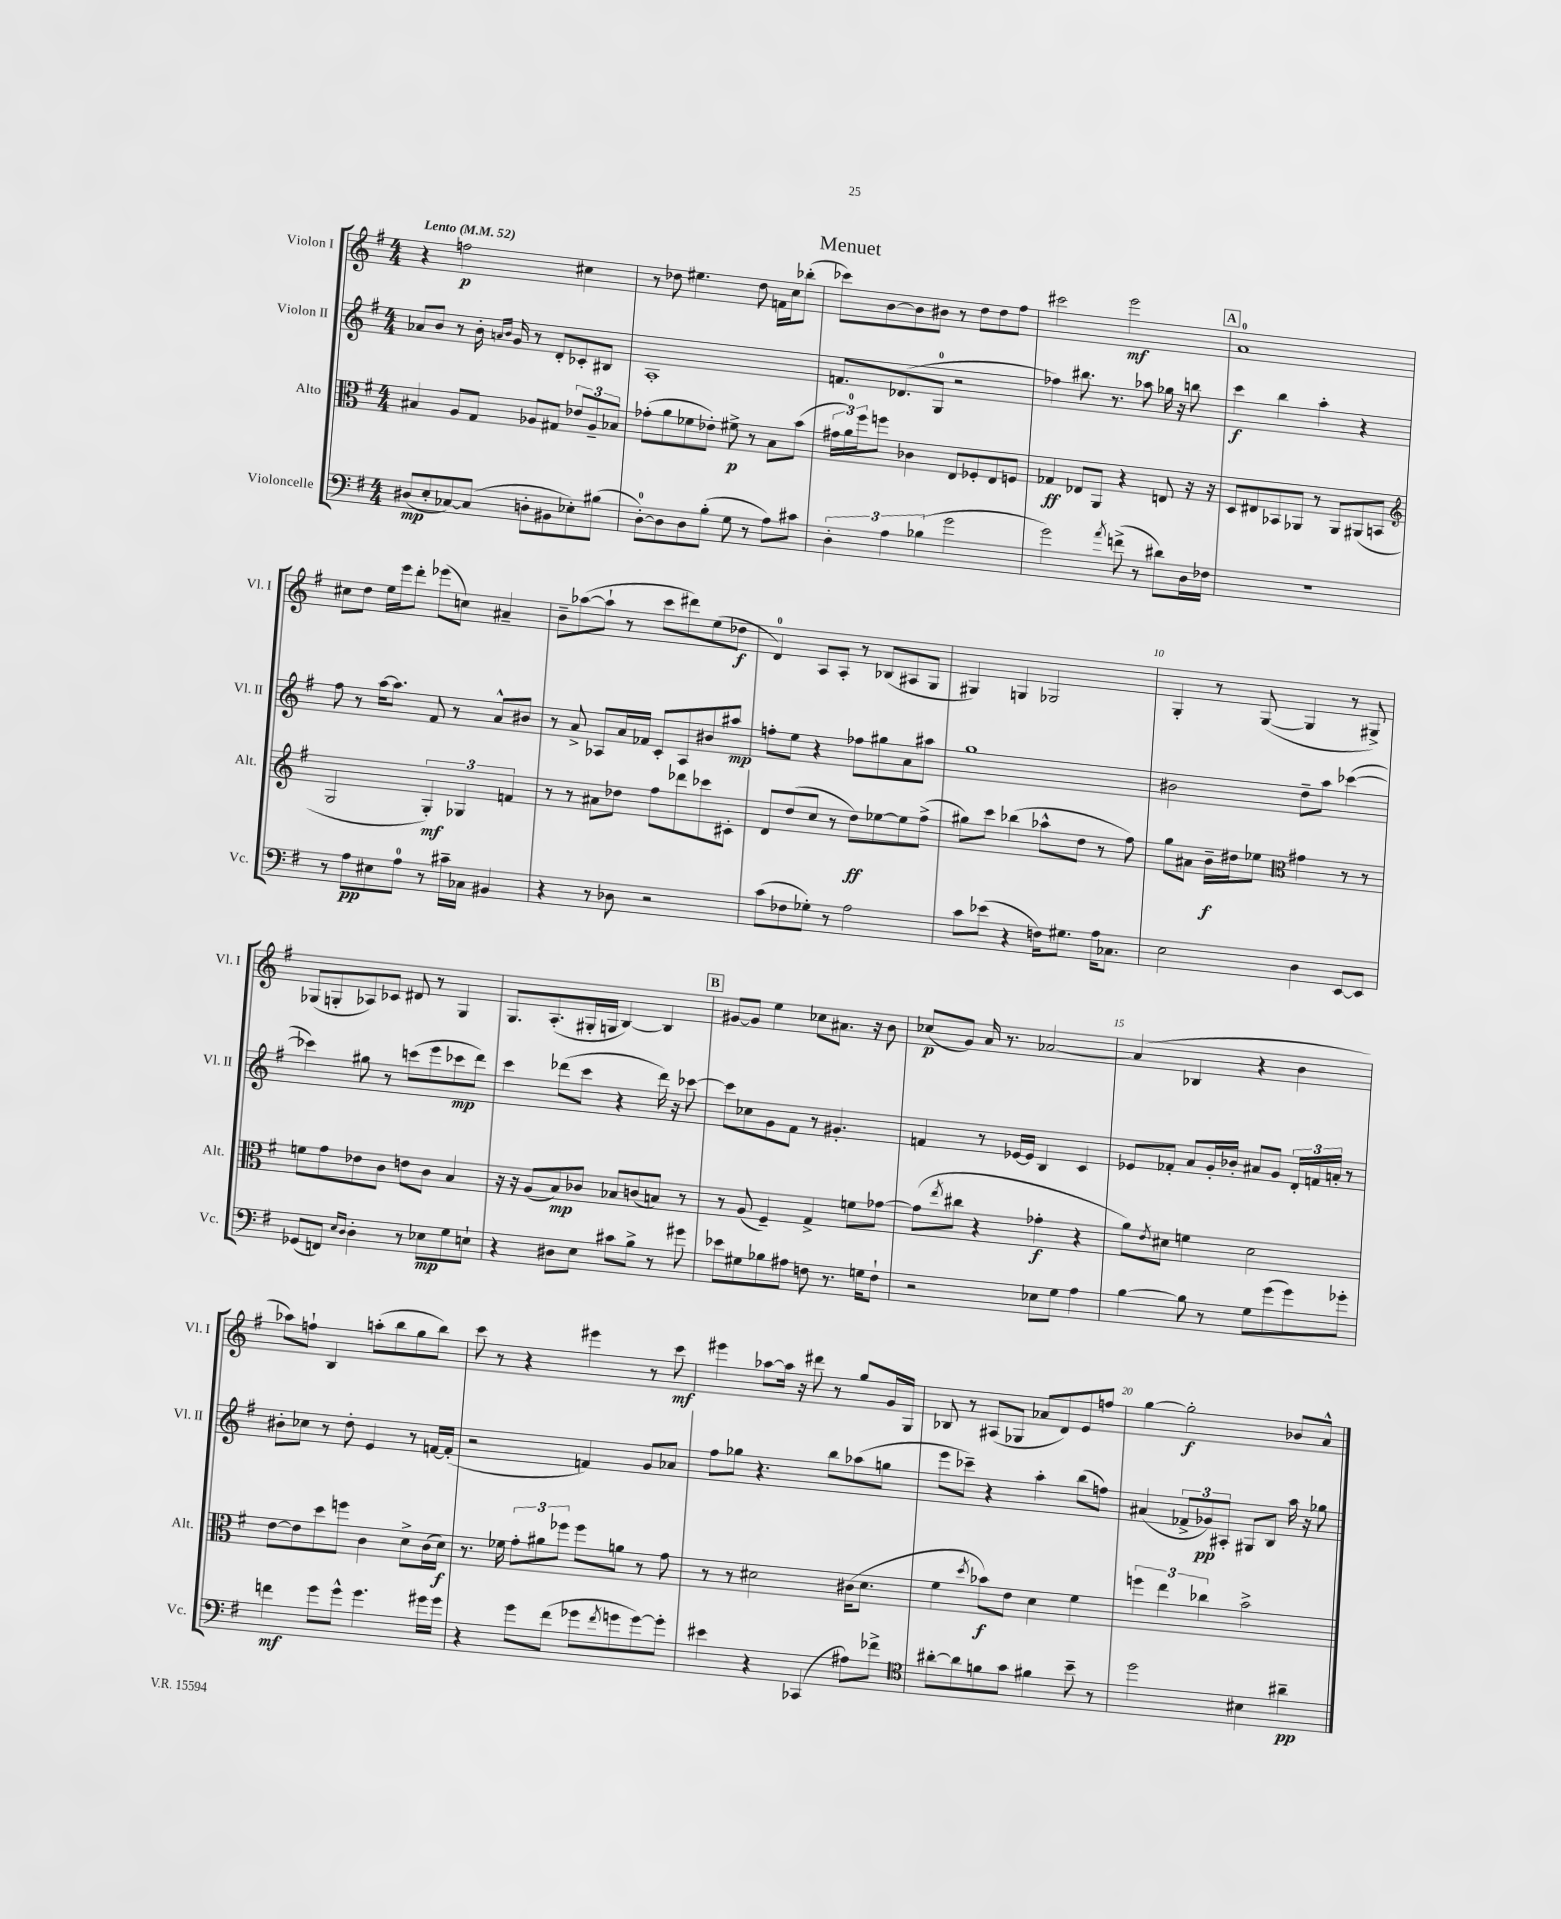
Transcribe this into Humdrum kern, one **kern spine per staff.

**kern	**dynam	**kern	**dynam	**kern	**dynam	**kern	**dynam
*part4	*part4	*part3	*part3	*part2	*part2	*part1	*part1
*staff4	*staff4	*staff3	*staff3	*staff2	*staff2	*staff1	*staff1
*I"Violoncelle	*	*I"Alto	*	*I"Violon II	*	*I"Violon I	*
*I'Vc.	*	*I'Alt.	*	*I'Vl. II	*	*I'Vl. I	*
*clefF4	*	*clefC3	*	*clefG2	*	*clefG2	*
*k[f#]	*	*k[f#]	*	*k[f#]	*	*k[f#]	*
*M4/4	*	*M4/4	*	*M4/4	*	*M4/4	*
*MM52	*	*MM52	*	*MM52	*	*MM52	*
=1	=1	=1	=1	=1	=1	=1	=1
!	!	!	!	!	!	!LO:TX:a:B:t=Lento	!
(8D#X/L	mp	4B#X/	.	8a-X/L	.	4r	.
8E'/	.	.	.	8b/J	.	.	.
[8C-X/)	.	8A/L	.	8r	.	2ffn\	p
(8C-/J]	.	8G/J	.	16b'\	.	.	.
.	.	.	.	16qqan/LL	.	.	.
.	.	.	.	16qqb/JJ	.	.	.
.	.	.	.	16g/	.	.	.
8Dn'\L	.	8A-X/L	.	8r	.	.	.
8BB#X\	.	8G#X/J	.	8d'/L	.	.	.
8E-X'\)	.	12e-X/L	.	8c-X'/	.	4cc#X\	.
.	.	12A-~/	.	.	.	.	.
(8B#X\J	.	.	.	8B#X/J	.	.	.
.	.	12B-X/J	.	.	.	.	.
=2	=2	=2	=2	=2	=2	=2	=2
[8D'\L)	.	(8g-X'\L	.	1A'	.	8r	.
8D\]	.	8a\	.	.	.	8dd-X\	.
8D\	.	8f-X\	.	.	.	4.ee#X\	.
(8B'\J	.	8e-X'\J)	.	.	.	.	.
8G\	.	8f#X^\	p	.	.	.	.
8r	.	8r	.	.	.	8dd-\	.
8A\L)	.	8B\L	.	.	.	16fn\LL	.
.	.	.	.	.	.	16cc\J	.
8c#X\J	.	(8b\J	.	.	.	(8bb-X'\J	.
=3	=3	=3	=3	=3	=3	=3	=3
6D'\	.	24g#X\LL	.	8.fn/L	.	8ccc-X\L)	.
.	.	24a\)	.	.	.	.	.
.	.	24ff#\J	.	.	.	.	.
.	.	8ffn\J	.	.	.	[8b\	.
6A\	.	.	.	.	.	.	.
.	.	.	.	(8.d-X/	.	.	.
.	.	4c-X\	.	.	.	8b\]	.
(6B-X\	.	.	.	.	.	.	.
.	.	.	.	8G/J	.	8b#X\J	.
2g\	.	8E/L	.	2r	.	8r	.
.	.	8F-X'/	.	.	.	8dd\L	.
.	.	8E/	.	.	.	8dd\	.
.	.	8Fn/J	.	.	.	8ff#\J	.
=4	=4	=4	=4	=4	=4	=4	=4
2g\)	.	4G-X/	ff	4ff-X\)	.	2ccc#X\	.
.	.	8E-X/L	.	8.bb#X\	.	.	.
.	.	8AA/J	.	.	.	.	.
.	.	.	.	8.r	.	.	.
8qa/	.	.	.	.	.	.	.
(8fn^\	.	4r	.	.	.	2eee\	mf
8r	.	.	.	8aa-X\	.	.	.
8d#X\L)	.	8En/	.	16gg-X\	.	.	.
.	.	.	.	16r	.	.	.
16D\L	.	16r	.	8bbn\	.	.	.
16F-X\JJ	.	16r	.	.	.	.	.
!!LO:REH:place=s1:t=A
=5	=5	=5	=5	=5	=5	=5	=5
1r	.	8D/L	.	4ccc\	f	1a	.
.	.	8E#X/	.	.	.	.	.
.	.	8BB-X/	.	4bb\	.	.	.
.	.	8AA-X/J	.	.	.	.	.
.	.	8r	.	4aa'\	.	.	.
.	.	8AA-/L	.	.	.	.	.
.	.	(8AA#X/	.	4r	.	.	.
.	.	8BBn/J	.	.	.	.	.
!!LO:LB:g=z
=6	=6	=6	=6	=6	=6	=6	=6
*	*	*clefG2	*	*	*	*	*
8r	.	2G/	.	8ff#\	.	8cc#X\L	.
8A\L	pp	.	.	8r	.	8dd\J	.
8E#X\	.	.	.	[16aa\KL	.	16ee\LL	.
.	.	.	.	8.aa\J]	.	16eee\J	.
8A\J	.	.	.	.	.	8ddd'\J	.
8r	.	6G'/)	mf	8f#/	.	(8eee-X\L	.
16c#X~\LL	.	.	.	8r	.	8ccn\J)	.
.	.	6G-X/	.	.	.	.	.
16C-X\JJ	.	.	.	.	.	.	.
4BB#X/	.	.	.	8a^^/L	.	4a#X~/	.
.	.	6fn/	.	.	.	.	.
.	.	.	.	8b#X/J	.	.	.
=7	=7	=7	=7	=7	=7	=7	=7
4r	.	8r	.	8r	.	8b~\L	.
.	.	8r	.	8a^/	.	([8aa-X\	.
8r	.	8a#X\L	.	8A-X/L	.	8aa-`\J]	.
8D-X\	.	8dd-X\J	.	16a/L	.	8r	.
.	.	.	.	16f-X/JJ	.	.	.
2r	.	8ff#\L	.	8c'/L	.	8ccc\L	.
.	.	8ddd-X\	.	8A-/	.	8ddd#X\)	.
.	.	8ccc-X\	.	8b#X/	.	(8ee\	.
.	.	8c#X'\J	.	8aa#X/J	mp	8dd-X\J	f
=8	=8	=8	=8	=8	=8	=8	=8
(8c\L	.	8d/L	.	8ffn'\L	.	4d/)	.
8F-X\	.	(8dd/	.	8ee\J	.	.	.
8G-X'\J)	.	8cc/J	.	4r	.	8A/L	.
8r	.	8r	.	.	.	8A'/J	.
2A\	.	8dd\L)	ff	8ff-X\L	.	8r	.
.	.	[8ee-X\	.	8gg#X\	.	(8B-X/L	.
.	.	8ee-\]	.	8a\	.	8A#X/	.
.	.	(8ff#^\J	.	8aa#X\J	.	8G/J	.
=9	=9	=9	=9	=9	=9	=9	=9
8c\L	.	8gg#X\L)	.	1gg	.	4G#X/)	.
(8e-X\J	.	8ccc\J	.	.	.	.	.
4r	.	(4bb-X\	.	.	.	4Gn/	.
16Fn\KL)	.	8aa-X^^\L	.	.	.	2G-X/	.
8.G#X\J	.	.	.	.	.	.	.
.	.	8dd\J	.	.	.	.	.
16A\KL	.	8r	.	.	.	.	.
8.C-X\J	.	.	.	.	.	.	.
.	.	8ff#\)	.	.	.	.	.
=10	=10	=10	=10	=10	=10	=10	=10
2E\	.	8gg\L	.	2b#X\	.	4G'/	.
.	.	8a#X\J	.	.	.	.	.
.	.	16b~\LL	f	.	.	8r	.
.	.	16dd#X\J	.	.	.	.	.
.	.	8ee-X\J	.	.	.	([8G/	.
*	*	*clefC3	*	*	*	*	*
4D\	.	4g#X\	.	8dd~\L	.	4G/]	.
.	.	.	.	8aa\J	.	.	.
[8EE/L	.	8r	.	([4ccc-X\	.	8r	.
8EE/J]	.	8r	.	.	.	8G#X^/)	.
!!LO:LB:g=z
=11	=11	=11	=11	=11	=11	=11	=11
(8GG-X/L	.	8fn\L	.	4ccc-X\])	.	(8G-X/L	.
8FFn/J)	.	8g\	.	.	.	8Gn'/	.
16qqE/LL	.	.	.	.	.	.	.
16qqD/JJ	.	.	.	.	.	.	.
4D'\	.	8e-X\	.	8gg#X\	.	8A-X/)	.
.	.	8c\J	.	8r	.	8c-X/J	.
8r	.	8en\L	.	(8cccn\L	.	8d#X/	.
8E-X\L	mp	8c\J	.	8eee\	.	8r	.
8G\	.	4B/	.	8ccc-X\	mp	4G/	.
8En`\J	.	.	.	8ddd\J)	.	.	.
=12	=12	=12	=12	=12	=12	=12	=12
4r	.	16r	.	4ccc\	.	8.G/L	.
.	.	16r	.	.	.	.	.
.	.	(8A/L	.	.	.	.	.
.	.	.	.	.	.	(8.A'/	.
8D#X\L	.	8B/)	mp	(8ddd-X\L	.	.	.
8E\J	.	8c-X/J	.	8ccc\J	.	16G#X'/L	.
.	.	.	.	.	.	16Gn/JJ	.
8c#X\L	.	8B-X/L	.	4r	.	[4B/)	.
8B^\J	.	(8cn/	.	.	.	.	.
8r	.	8Bn/J)	.	16ddd-\)	.	4B/]	.
.	.	.	.	16r	.	.	.
8g#X\	.	8r	.	[8ccc-X\	.	.	.
!!LO:REH:place=s1:t=B
=13	=13	=13	=13	=13	=13	=13	=13
8e-X\L	.	8r	.	8ccc-\L]	.	[8g#X/L	.
8G#X\	.	(8A/	.	8cc-X\	.	8g#/J]	.
8B-X\	.	4F#~/)	.	8g\	.	4ee\	.
8A#X\J	.	.	.	8f#\J	.	.	.
8Fn\	.	4G^/	.	8r	.	8cc-X\L	.
8.r	.	.	.	4.g#X'/	.	8.a#X\J	.
.	.	8fn\L	.	.	.	.	.
16Gn\KL	.	.	.	.	.	16r	.
8F`\J	.	[8g-X\J	.	.	.	8b\	.
=14	=14	=14	=14	=14	=14	=14	=14
2r	.	(8g-\L]	.	4fn/	.	(8cc-X/L	p
.	.	8qee/	.	.	.	.	.
.	.	8cc#X\J	.	.	.	8g/J)	.
.	.	4r	.	8r	.	16a/	.
.	.	.	.	.	.	8.r	.
.	.	.	.	[16e-X/LL	.	.	.
.	.	.	.	16e-/JJ]	.	.	.
8E-X\L	.	4g-X'\	f	4B/	.	[2a-X/	.
8G\J	.	.	.	.	.	.	.
4A\	.	4r	.	4c/	.	.	.
=15	=15	=15	=15	=15	=15	=15	=15
[4B\	.	8a\L)	.	8e-X/L	.	(4a-/]	.
.	.	8qe/	.	.	.	.	.
.	.	8d#X\J	.	8f-X'/J	.	.	.
8B\]	.	4fn\	.	8a/L	.	4B-X/	.
8r	.	.	.	16g'/L	.	.	.
.	.	.	.	16b-X'/JJ	.	.	.
8G\L	.	2d#\	.	8a#X/L	.	4r	.
(8g\	.	.	.	8g/J	.	.	.
8g\)	.	.	.	24d'/LL	.	4b\	.
.	.	.	.	24fn/	.	.	.
.	.	.	.	24an'/JJ	.	.	.
8g-X'\J	.	.	.	8r	.	.	.
!!LO:LB:g=z
=16	=16	=16	=16	=16	=16	=16	=16
4fn\	mf	[8e\L	.	8b#X'\L	.	8aa-X\L)	.
.	.	8e\]	.	8cc-X\J	.	8ffn`\J	.
8g\L	.	8dd\	.	8r	.	4B/	.
8g^^\J	.	8ffn\J	.	8dd'\	.	.	.
4.g\	.	4c\	.	4e/	.	(8aan'\L	.
.	.	.	.	.	.	8bb\	.
.	.	8d^\L	.	8r	.	8gg\	.
16g#X\LL	.	(16c\L	.	[16fn/LL	.	8bb\J)	.
16g#\JJ	.	16d\JJ)	f	(16f'/JJ]	.	.	.
=17	=17	=17	=17	=17	=17	=17	=17
4r	.	8.r	.	2r	.	8ccc\	.
.	.	.	.	.	.	8r	.
.	.	16f-X\	.	.	.	.	.
8g\L	.	12g'\L	.	.	.	4r	.
.	.	12a#X\	.	.	.	.	.
(8f#\J	.	.	.	.	.	.	.
.	.	12ff-X\J	.	.	.	.	.
8g-X\L	.	8ff-\L	.	4fn/)	.	4eee#X\	.
8qf#/	.	.	.	.	.	.	.
8gn\	.	8an\J	.	.	.	.	.
[8g\)	.	8r	.	8g/L	.	8r	.
8g'\J]	.	8g\	.	8a-X/J	.	8ccc\	mf
=18	=18	=18	=18	=18	=18	=18	=18
4e#X\	.	8r	.	8ff#\L	.	4eee#X\	.
.	.	8r	.	8gg-X\J	.	.	.
4r	.	2d#X\	.	4.r	.	[8aa-X\L	.
.	.	.	.	.	.	16aa-\Jk]	.
.	.	.	.	.	.	16r	.
(4CC-X/	.	.	.	.	.	8ddd#X\	.
.	.	.	.	8bb\L	.	8r	.
8A#X\L)	.	(16c#X\KL	.	(8aa-X\	.	8gg/L	.
.	.	8.d#\J	.	.	.	.	.
8f-X^\J	.	.	.	8ggn\J	.	16g/L	.
.	.	.	.	.	.	16G/JJ	.
=19	=19	=19	=19	=19	=19	=19	=19
*clefC4	*	*	*	*	*	*	*
[8a#X'\L	.	4f#\	.	8eee\L	.	8B-X/	.
8a#\]	.	.	.	8ccc-X~\J)	.	8r	.
.	.	8qdd/	.	.	.	.	.
8fn\	.	8b-X\L)	f	4r	.	(8A#X/L	.
8g\J	.	8e\J	.	.	.	8G-X/J	.
4f#X\	.	4d\	.	4aa'\	.	8a-X/L	.
.	.	.	.	.	.	8d/)	.
8b~\	.	4f#\	.	(8bb\L	.	8e/	.
8r	.	.	.	8ffn\J)	.	8ffn/J	.
=20	=20	=20	=20	=20	=20	=20	=20
2dd\	.	6ffn\	.	(4a#X/	.	[4gg\	.
.	.	6ee\	.	.	.	.	.
.	.	.	.	12f-X^/L	.	2gg'\]	f
.	.	6cc-X\	.	12g-X/)	pp	.	.
.	.	.	.	12A#X'/J	.	.	.
4B#X\	.	2b^\	.	8G#X/L	.	.	.
.	.	.	.	8B/J	.	.	.
4a#X~\	pp	.	.	16aa\	.	8b-X/L	.
.	.	.	.	16r	.	.	.
.	.	.	.	8gg-X\	.	8a^^/J	.
==	==	==	==	==	==	==	==
*-	*-	*-	*-	*-	*-	*-	*-
